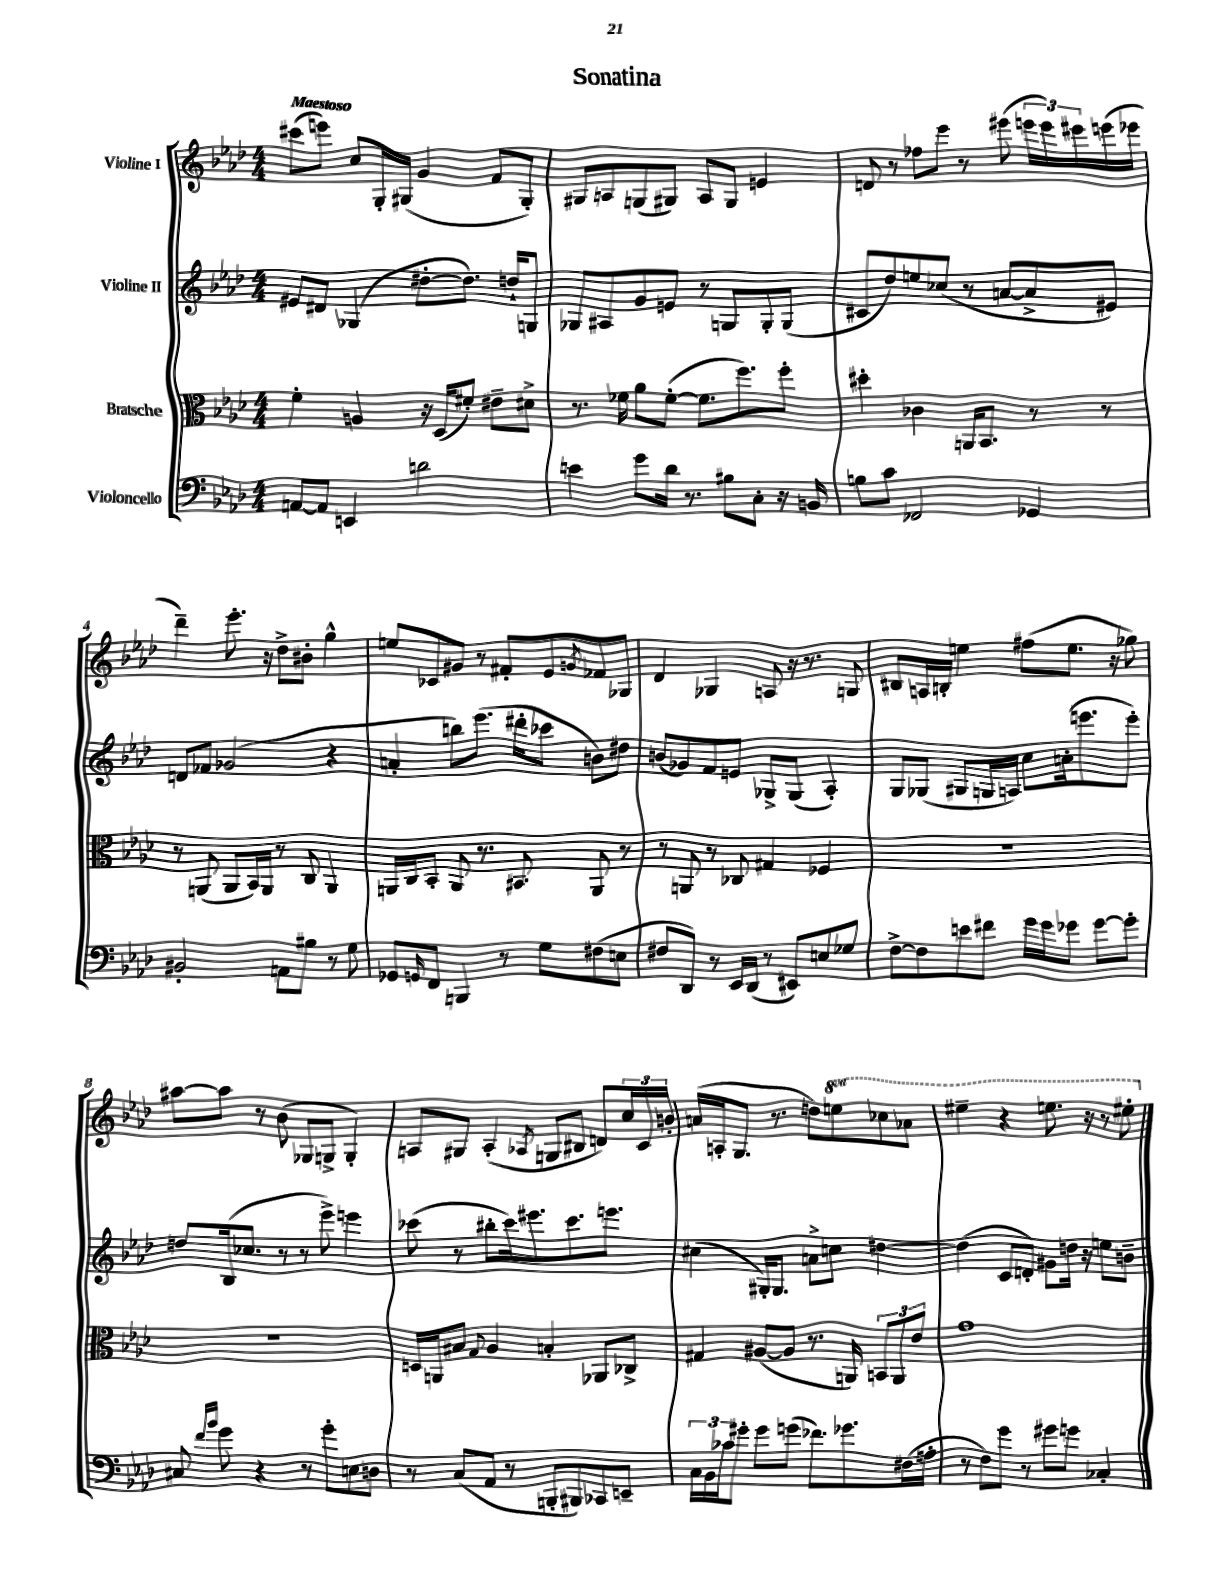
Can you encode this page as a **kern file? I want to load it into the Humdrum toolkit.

**kern	**kern	**kern	**kern
*staff4	*staff3	*staff2	*staff1
*clefF4	*clefC3	*clefG2	*clefG2
*k[b-e-a-d-]	*k[b-e-a-d-]	*k[b-e-a-d-]	*k[b-e-a-d-]
*M4/4	*M4/4	*M4/4	*M4/4
[8AA	4f'	8e#	(8ccc#
8AA]	.	8d#	8eee)
4EE	4A	(4G-	8cc
.	.	.	16G'
.	.	.	(16G#
2d	16r	[8dd#'	4g
.	(16D-	.	.
.	8f#')	8.dd#])	.
.	8e#~	.	8f
.	.	16dd`	.
.	8d#^	8G	8G#')
=	=	=	=
4e	8.r	8G-	8G#
.	.	8A#	8A
.	16f-	.	.
8g	8a-	8g	(8G
16d-	([8f-'	8e	8G#)
8.r	.	.	.
.	8.f-]	8r	8A
8B#	.	8G	8G#
.	8.ff)	.	.
8C'	.	8G'	4e
16r	8ff'	(8G	.
16BB	.	.	.
=	=	=	=
8B	4dd#'	8c#	8d
8c	.	8dd-)	8r
2FF-	4c-	8ee	8ff-
.	.	(8cc-	8eee-
.	16AA	8r	8r
.	8.BB-	.	.
.	.	[8a	(8eee#
4GG-	8r	8a^]	24eee
.	.	.	24eee)
.	.	.	24eee#
.	8r	8e#)	(16eee
.	.	.	16eee-
=	=	=	=
2BB#'	8r	8d	4ddd-~)
.	(8AA	8f-	.
.	8AA	(2g-	8.eee-'
.	16BB-)	.	.
.	16AA	.	16r
8AA	8r	.	8dd-^
8B#	8C	.	8b#'
8r	4AA	4r	4gg^^
8G	.	.	.
=	=	=	=
8GG-	16AA	4a'	8ee
.	16C	.	.
16qqGG	.	.	.
8FF	8BB-'	.	8c-
4BBB	8AA	8bb)	8g#
.	8.r	(8.eee-	8r
8r	.	.	8f#'
.	8.BB#	16ddd#'	.
8G	.	8ccc-	8e-
.	.	.	8qg
(8F#	8AA	8b)	8f-
8E	8r	8dd#	8G-
=	=	=	=
8F#	8r	(8b	4d-
8DD-)	8AA	8g-)	.
8r	8r	8f	4G-
16EE-	8C-	8e	.
(16DD-	.	.	.
8r	4G#	8G-^	8A
8EE#)	.	(8G-	16r
.	.	.	8.r
8E	4F-	4A-')	.
8G-	.	.	8G
=	=	=	=
[8F^	1r	8G	8B#
8F]	.	(8G-	16A
.	.	.	16B'
8e	.	8G#	4ee
8f#	.	16G	.
.	.	16A)	.
16g	.	8cc	(8ff#
16g	.	.	.
8g-	.	(16a'	8.ee
.	.	8.eee	.
[8g-	.	.	.
.	.	.	16r
8g-']	.	8eee')	8gg-)
=	=	=	=
8C#	1r	8dd	[8aa#
16qqf	.	.	.
16qqb-	.	.	.
8g	.	(16B-	8aa#]
.	.	8.cc-	.
4r	.	.	8r
.	.	8r	(8b-
8r	.	8r	8G-
8g'	.	8eee-^)	8G^
8E	.	4eee	4G')
8D	.	.	.
=	=	=	=
8r	16D	(8ccc-	8A
.	16AA	.	.
(8C	8B#	8r	8G#
.	8qqG	.	.
8AA-	4A-	8bb#'	(4A'
8r	.	16ccc-)	.
.	.	8.eee#	.
.	.	.	8qA-
8BBB'	4B'	.	8G
8BBB#)	.	8.ccc-	8B#
8CC-	8AA-	.	8d)
.	.	8.eee	.
8EE~	8C-^	.	24cc
.	.	.	24c
.	.	.	24b'
=	=	=	=
24C	4G#	(4cc#	(16a
24BB-	.	.	.
.	.	.	16A'
24c-	.	.	.
8g#'	.	.	8.G
8g#	([8A#	16G#')	.
.	.	8.G#	8.r
(8g	8A#]	.	.
8.f-)	8.r	8a^	8dd)
.	.	8cc	8eee
8.g-	16AA)	.	.
.	12BB	[4dd#	8ccc-
.	12AA	.	.
(16F#	.	.	8aa-
.	12e-	.	.
16A'	.	.	.
=	=	=	=
8r	1g	(4dd#]	4eee#~
8F)	.	.	.
8g	.	8c	4r
8r	.	8d')	.
8g#	.	8g#	8.eee
8g	.	16dd	.
.	.	16r	16r
4C-'	.	8ee	8r
.	.	8b~	8eee#'
==	==	==	==
*-	*-	*-	*-
